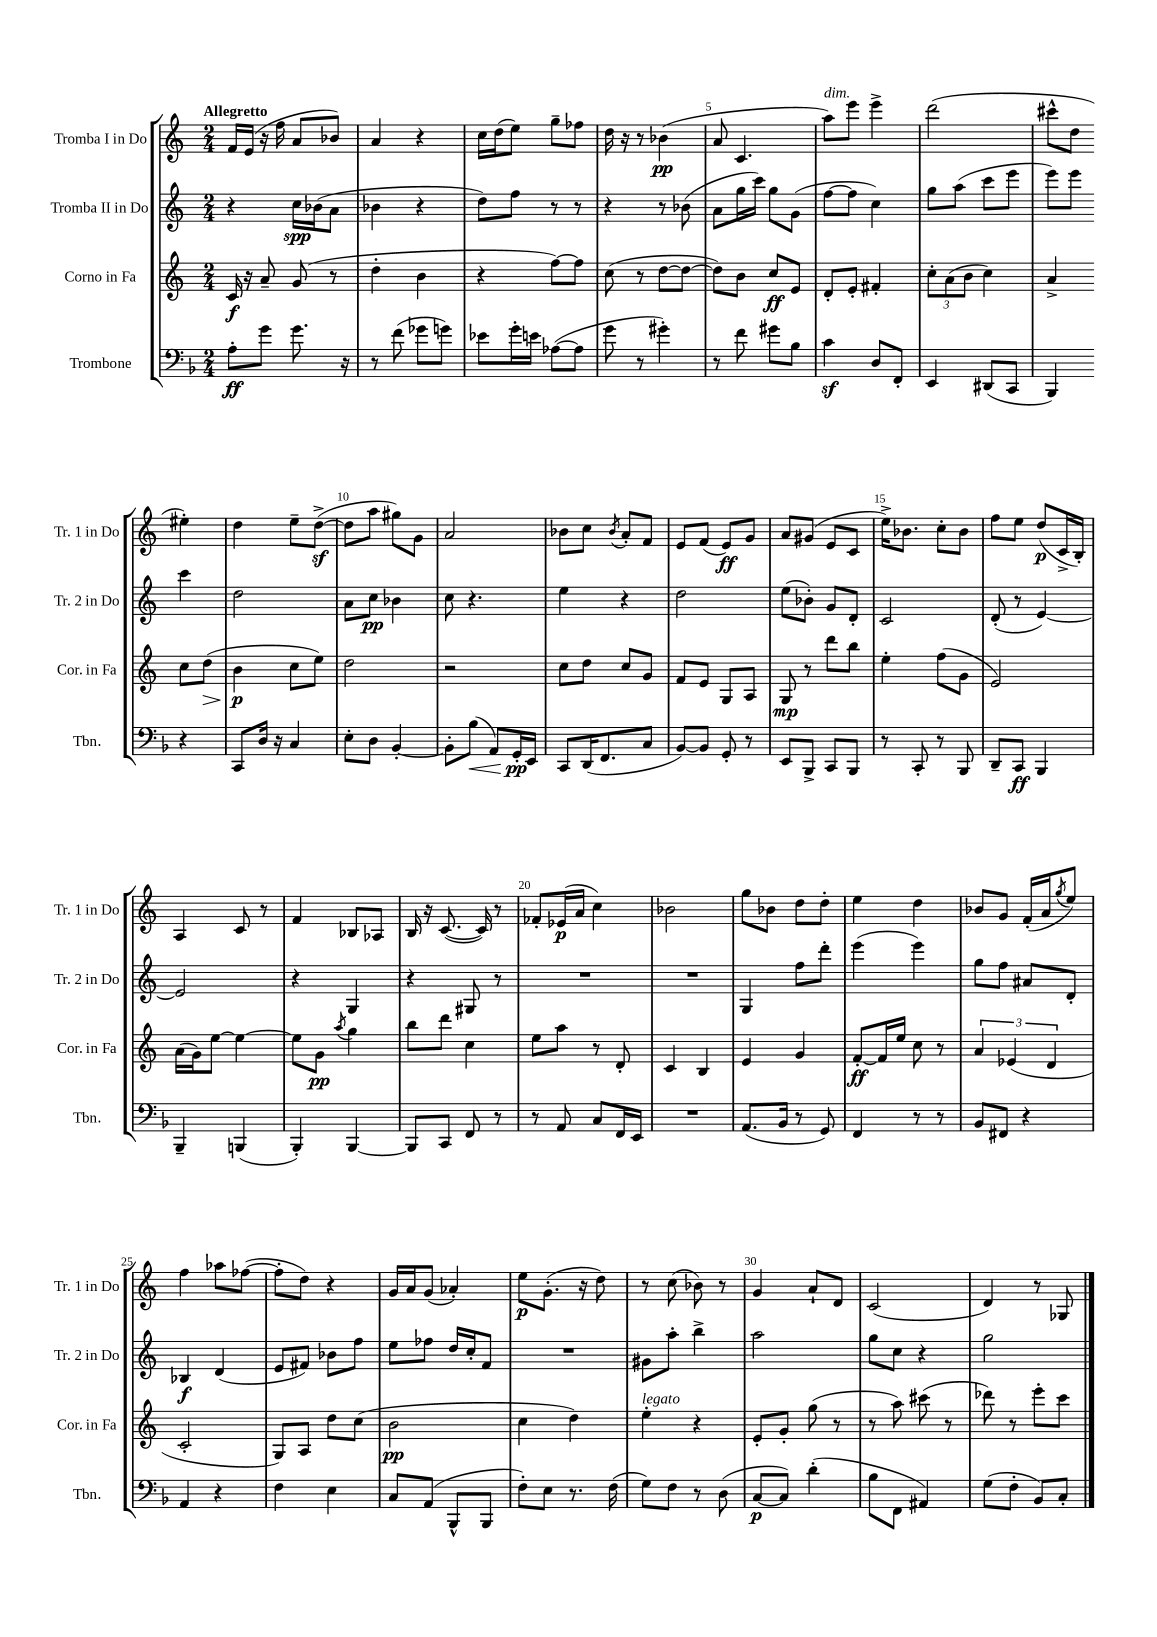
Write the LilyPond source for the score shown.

<<
\new StaffGroup <<
\new Staff = "s0" \with { instrumentName = "Tromba I in Do" shortInstrumentName = "Tr. 1 in Do" } {
    \clef treble \key c \major \numericTimeSignature \time 2/4 \tempo "Allegretto"
    f'16 e'16( r16 f''16 a'8 bes'8) |
    a'4 r4 |
    c''16 d''16( e''8) g''8-- fes''8 |
    d''16 r16 r8 bes'4\pp( |
    a'8 c'4. |
    a''8^\markup { \italic "dim." }) e'''8 e'''4-> |
    d'''2( |
    cis'''8-^ d''8 eis''4-.) |
    d''4 e''8-- d''8~->\sf( |
    d''8 a''8 gis''8) g'8 |
    a'2 |
    bes'8 c''8 \acciaccatura { bes'8 } a'8-. f'8 |
    e'8 f'8( e'8\ff) g'8 |
    a'8 gis'8( e'8 c'8 |
    e''16->) bes'8. c''8-. bes'8 |
    f''8 e''8 d''8\p( c'16-> b16-.) |
    a4 c'8 r8 |
    f'4 bes8 aes8 |
    b16 r16 c'8.~( c'16) r8 |
    fes'8-. ees'16\p( a'16 c''4) |
    bes'2 |
    g''8 bes'8 d''8 d''8-. |
    e''4 d''4 |
    bes'8 g'8 f'16-.( a'16 \acciaccatura { g''8 } e''8) |
    f''4 aes''8 fes''8~( |
    fes''8-. d''8) r4 |
    g'16 a'16 g'8( aes'4-.) |
    e''8\p g'8.-.( r16 d''8) |
    r8 c''8( bes'8) r8 |
    g'4 a'8-! d'8 |
    c'2( |
    d'4) r8 ges8 \bar "|." |
}
\new Staff = "s1" \with { instrumentName = "Tromba II in Do" shortInstrumentName = "Tr. 2 in Do" } {
    \clef treble \key c \major \numericTimeSignature \time 2/4
    r4 c''16\spp bes'16( a'8 |
    bes'4 r4 |
    d''8) f''8 r8 r8 |
    r4 r8 bes'8( |
    a'8 g''16 c'''16) g''8 g'8( |
    f''8~ f''8 c''4) |
    g''8 a''8( c'''8 e'''8 |
    e'''8) e'''8 c'''4 |
    d''2 |
    a'8 c''8\pp bes'4 |
    c''8 r4. |
    e''4 r4 |
    d''2 |
    e''8( bes'8-.) g'8 d'8-. |
    c'2 |
    d'8-.( r8 e'4~) |
    e'2 |
    r4 g4 |
    r4 gis8 r8 |
    R2 |
    R2 |
    g4 f''8 d'''8-. |
    e'''4( e'''4) |
    g''8 f''8 ais'8 d'8-. |
    bes4\f d'4( |
    e'8 fis'8) bes'8 f''8 |
    e''8 fes''8 d''16 c''16-. f'8 |
    R2 |
    gis'8 a''8-. b''4-> |
    a''2 |
    g''8 c''8 r4 |
    g''2 \bar "|." |
}
\new Staff = "s2" \with { instrumentName = "Corno in Fa" shortInstrumentName = "Cor. in Fa" } {
    \clef treble \key c \major \numericTimeSignature \time 2/4
    c'16\f r16 a'8-- g'8( r8 |
    d''4-. b'4 |
    r4 f''8~) f''8 |
    c''8( r8 d''8~ d''8~ |
    d''8) b'8 c''8\ff e'8 |
    d'8-. e'8-. fis'4-. |
    \tuplet 3/2 { c''8-. a'8( b'8 } c''4) |
    a'4-> c''8 d''8\>( |
    b'4\p\! c''8 e''8) |
    d''2 |
    r2 |
    c''8 d''8 c''8 g'8 |
    f'8 e'8 g8 a8 |
    g8\mp r8 d'''8 b''8 |
    e''4-. f''8( g'8 |
    e'2) |
    a'16( g'16) e''8~ e''4~ |
    e''8 g'8\pp \acciaccatura { a''8 } g''4 |
    b''8 d'''8 c''4 |
    e''8 a''8 r8 d'8-. |
    c'4 b4 |
    e'4 g'4 |
    f'8~-.\ff f'16 e''16 c''8 r8 |
    \tuplet 3/2 { a'4 ees'4( d'4 } |
    c'2-. |
    g8) a8 d''8 c''8( |
    b'2\pp |
    c''4 d''4) |
    e''4-.^\markup { \italic "legato" } r4 |
    e'8-. g'8-. g''8( r8 |
    r8 a''8) cis'''8( r8 |
    des'''8) r8 e'''8-. c'''8 \bar "|." |
}
\new Staff = "s3" \with { instrumentName = "Trombone" shortInstrumentName = "Tbn." } {
    \clef bass \key f \major \numericTimeSignature \time 2/4
    a8-.\ff g'8 g'8. r16 |
    r8 f'8( ges'8 g'8) |
    ees'8 g'16-. e'16 aes8~( aes8 |
    g'8 r8 gis'4-.) |
    r8 f'8 gis'8 bes8 |
    c'4\sf d8 f,8-. |
    e,4 dis,8( c,8 |
    bes,,4) r4 |
    c,8 d16 r16 c4 |
    e8-. d8 bes,4~-. |
    bes,8-. bes8\<( a,8) g,16-.\pp\! e,16 |
    c,8 d,16( f,8. c8 |
    bes,8~) bes,8 g,8-. r8 |
    e,8 bes,,8-> c,8 bes,,8 |
    r8 c,8-. r8 bes,,8 |
    d,8-- c,8\ff bes,,4 |
    bes,,4-- b,,4( |
    bes,,4-.) bes,,4~ |
    bes,,8 c,8 f,8 r8 |
    r8 a,8 c8 f,16 e,16 |
    R2 |
    a,8.( bes,16 r8 g,8) |
    f,4 r8 r8 |
    bes,8 fis,8 r4 |
    a,4 r4 |
    f4 e4 |
    c8 a,8( bes,,8-^ bes,,8 |
    f8-.) e8 r8. f16( |
    g8) f8 r8 d8( |
    c8~\p c8) d'4-.( |
    bes8 f,8 ais,4) |
    g8( f8-. bes,8) c8-. \bar "|." |
}
>>
>>
\layout { \context { \Score \override BarNumber.break-visibility = ##(#f #t #t) barNumberVisibility = #(every-nth-bar-number-visible 5) } }
